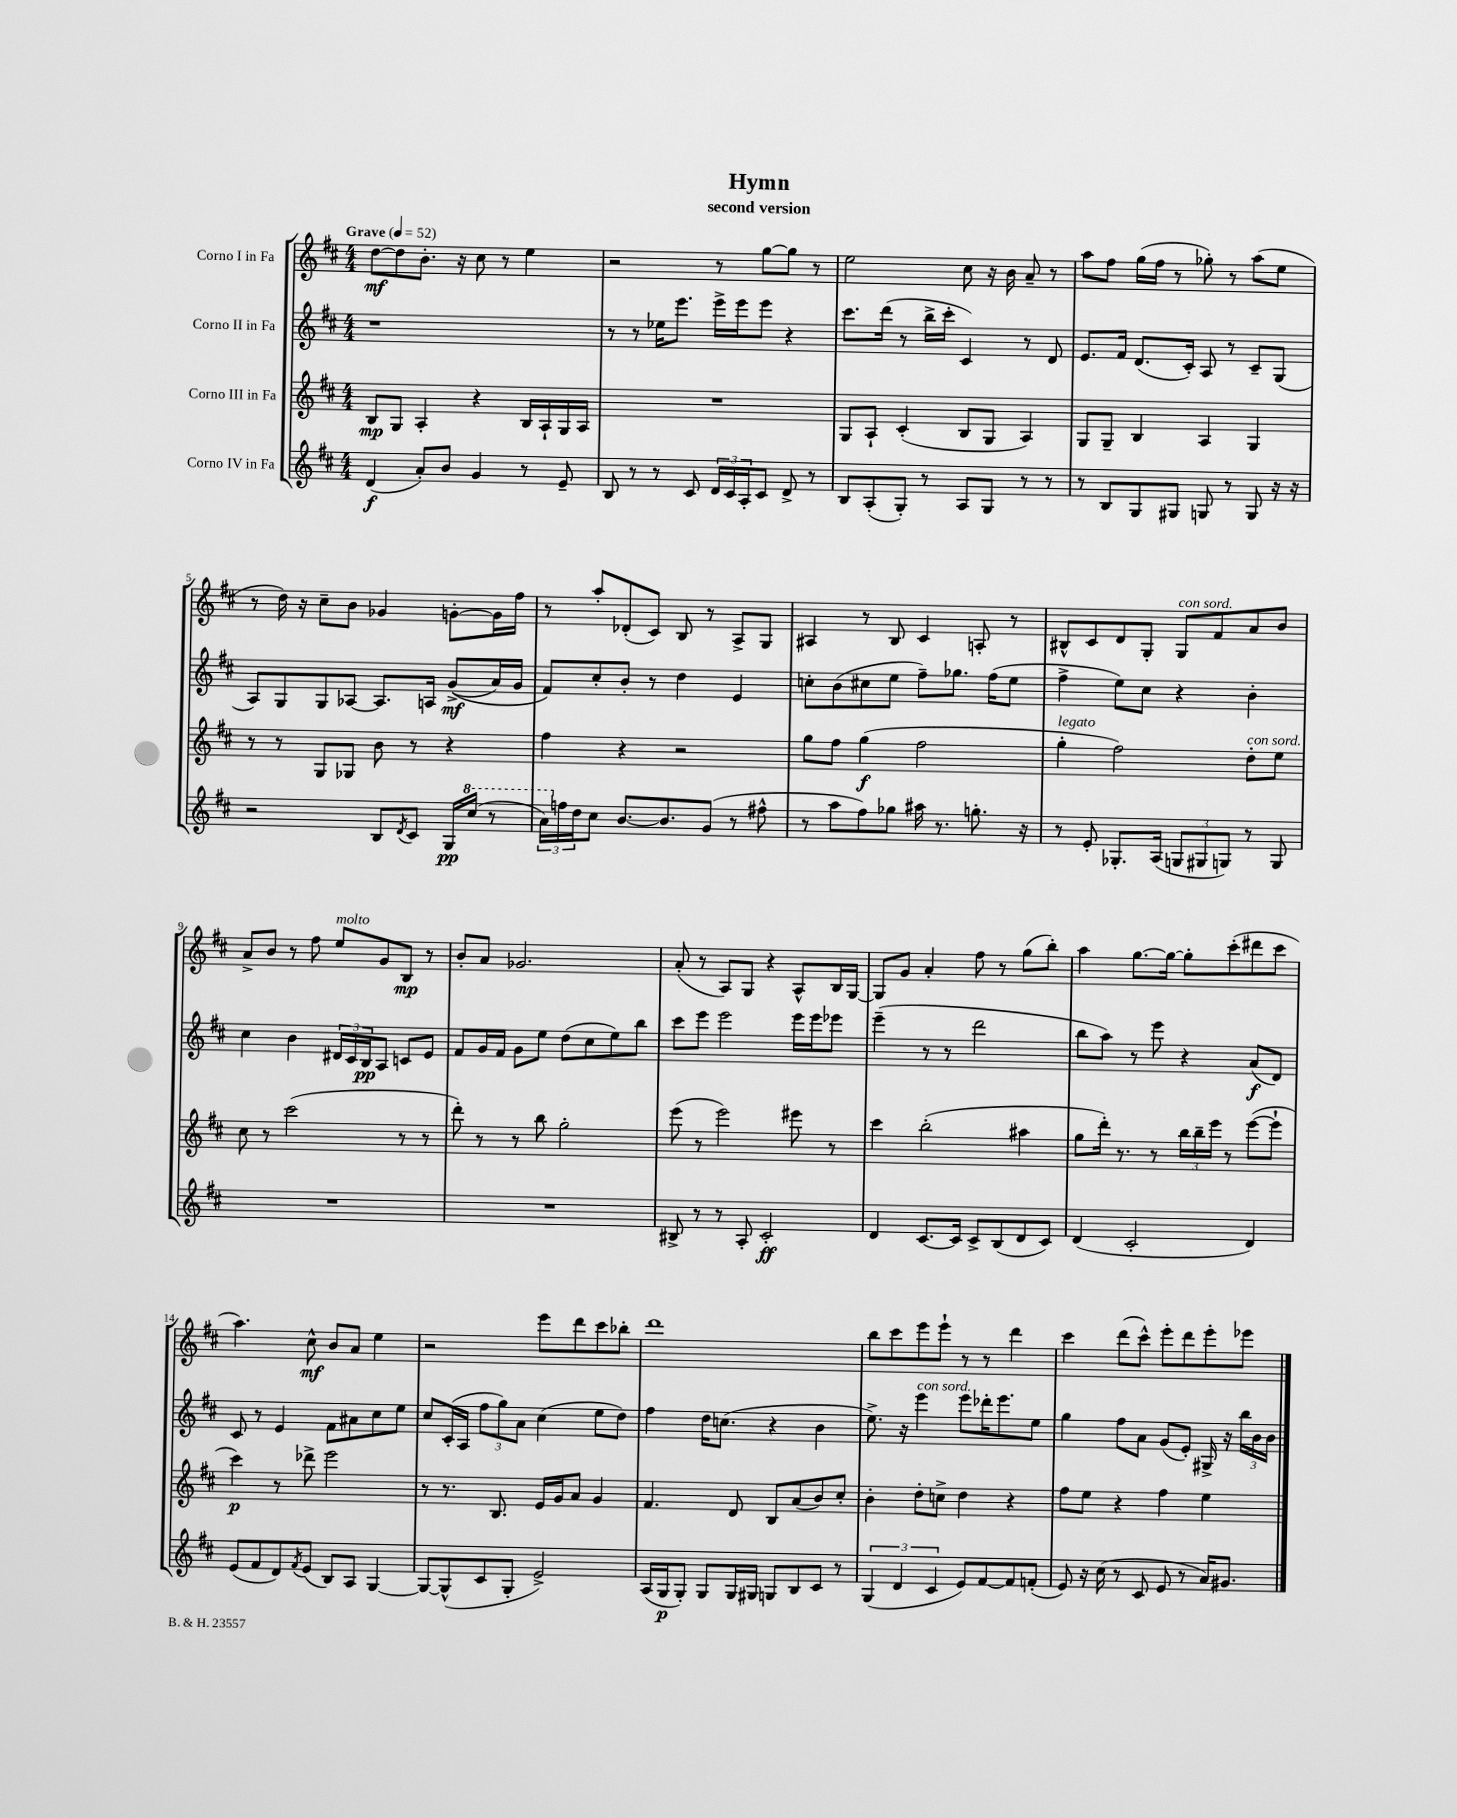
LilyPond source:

\header { title = "Hymn" subtitle = "second version" }
<<
\new StaffGroup <<
\new Staff = "s0" \with { instrumentName = "Corno I in Fa" } {
    \clef treble \key d \major \numericTimeSignature \time 4/4 \tempo "Grave" 4 = 52
    d''8~\mf d''8 b'8.-. r16 cis''8 r8 e''4 |
    r2 r8 g''8~ g''8 r8 |
    e''2 cis''8 r16 b'16 a'8-- r8 |
    a''8 fis''8 g''16( fis''16 r8 ges''8-.) r8 a''8( e''8 |
    r8 d''16) r16 cis''8-- b'8 ges'4 g'8~-. g'16 fis''16 |
    r8 a''8-. des'8-.( cis'8) b8 r8 a8-> g8 |
    ais4 r8 b8 cis'4 a8-. r8 |
    bis8-^ cis'8 d'8 g8-. g8^\markup { \italic "con sord." } fis'8 a'8 b'8 |
    a'8-> b'8 r8 fis''8 e''8^\markup { \italic "molto" } g'8 b8\mp r8 |
    b'8-. a'8 ges'2. |
    a'8-.( r8 a8) g8 r4 a8-^ b16 g16~ |
    g8 g'8 a'4-. fis''8 r8 g''8( b''8-.) |
    a''4 g''8.~ g''16~ g''8-. cis'''8-.( dis'''8 cis'''8 |
    a''4.) cis''8-^\mf b'8 a'8 e''4 |
    r2 e'''8 d'''8 cis'''8 bes''8-. |
    d'''1 |
    b''8 cis'''8 e'''8 e'''8-! r8 r8 d'''4 |
    cis'''4 d'''8( cis'''8-^) e'''8-. d'''8 e'''8-. ees'''8 \bar "|." |
}
\new Staff = "s1" \with { instrumentName = "Corno II in Fa" } {
    \clef treble \key d \major \numericTimeSignature \time 4/4
    r1 |
    r8 r8 ees''16 e'''8. e'''16-> e'''16 e'''8 r4 |
    cis'''8. d'''16( r8 b''16-> cis'''16-. cis'4) r8 d'8 |
    e'8. fis'16 d'8.( cis'16-.) a8 r8 cis'8-- g8( |
    a8) g8 g8 aes8~ aes8. a16 g'8->\mf(\( a'16) g'16 |
    fis'8\) cis''8-. b'8-. r8 d''4 e'4 |
    c''8-. b'8( cis''8 e''8 fis''8--) ges''8. fis''16( e''8 |
    fis''4-> e''8) cis''8 r4 b'4-. |
    cis''4 b'4 \tuplet 3/2 { dis'16 cis'16 b16\pp } a8 c'8 e'8 |
    fis'8 g'16 fis'16 g'8 e''8 d''8( cis''8 e''8) b''8 |
    cis'''8 e'''8 e'''2 e'''16 e'''16 ees'''8 |
    e'''4--( r8 r8 d'''2 |
    b''8 a''8) r8 e'''8 r4 a'8\f( d'8) |
    cis'8 r8 e'4 fis'8 ais'8 cis''8 e''8 |
    cis''8 cis'16-.( a16 \tuplet 3/2 { fis''8 g''8) a'8 } cis''4( e''8 d''8) |
    fis''4 d''16 c''8.( r4 b'4 |
    e''8.->) r16 e'''4^\markup { \italic "con sord." } e'''8 des'''16-. e'''8. e''8 |
    g''4 fis''8 a'8 g'8( e'8-.) gis16-> r16 \tuplet 3/2 { b''16 b'16 b'16 } \bar "|." |
}
\new Staff = "s2" \with { instrumentName = "Corno III in Fa" } {
    \clef treble \key d \major \numericTimeSignature \time 4/4
    b8\mp g8 a4-. r4 b16 a16-! g16 a16 |
    R1 |
    g8 a8-! cis'4-.( b8 g8 a4) |
    g8 g8-- b4 a4 g4 |
    r8 r8 g8 ges8 b'8 r8 r4 |
    fis''4 r4 r2 |
    g''8 fis''8 g''4\f( fis''2 |
    g''4-.^\markup { \italic "legato" } fis''2) d''8-.^\markup { \italic "con sord." } e''8 |
    cis''8 r8 cis'''2( r8 r8 |
    d'''8-.) r8 r8 b''8 g''2-. |
    e'''8( r8 e'''2) eis'''8 r8 |
    cis'''4 b''2-.( ais''4 |
    g''8 d'''16-.) r8. r8 \tuplet 3/2 { b''16 b''16-- e'''16 } r8 e'''8~( e'''8-! |
    cis'''4\p) r8 des'''8-> e'''2 |
    r8 r8. b8. e'16 g'16 a'8 g'4 |
    fis'4. d'8 b8 a'8( b'8) cis''8-. |
    b'4-. d''8-. c''8-> d''4 r4 |
    fis''8 e''8 r4 fis''4 e''4 \bar "|." |
}
\new Staff = "s3" \with { instrumentName = "Corno IV in Fa" } {
    \clef treble \key d \major \numericTimeSignature \time 4/4
    d'4\f( a'8-.) b'8 g'4 r8 e'8-- |
    b8 r8 r8 cis'8 \tuplet 3/2 { d'16 cis'16 a16-. } cis'8 d'8-> r8 |
    b8 a8-.( g8-.) r8 a8 g8 r8 r8 |
    r8 b8 g8 gis8 g8 r8 g8 r16 r16 |
    r2 b8 \acciaccatura { d'8 } cis'8 g16\pp \ottava #1 cis'''16( r8 |
    \tuplet 3/2 { a''16) \ottava #0 f''16 d''16 } cis''8 b'8.~ b'8. g'8( r8 fis''8-^ |
    r8 a''8 fis''8) ges''8 ais''16 r8. g''8.-. r16 |
    r8 e'8-. ges8.-. a16( \tuplet 3/2 { g8 gis8 g8) } r8 g8 |
    R1 |
    R1 |
    bis8-> r8 r8 a8-. cis'2-.\ff |
    d'4 cis'8.~ cis'16 cis'8-> b8( d'8 cis'8) |
    d'4( cis'2-. d'4) |
    e'8( fis'8 d'8) \acciaccatura { fis'8 } e'8( b8) a8 g4~ |
    g8~ g8-^( cis'8 g8-. e'2->) |
    a16( g16\p g8-.) g8 g16 gis16 g8 b8 cis'8 r8 |
    \tuplet 3/2 { g4( d'4 cis'4 } e'8) fis'8~ fis'8 f'8-.( |
    e'8) r16 cis''16( r8 cis'8 e'8 r8 a'16) gis'8. \bar "|." |
}
>>
>>
